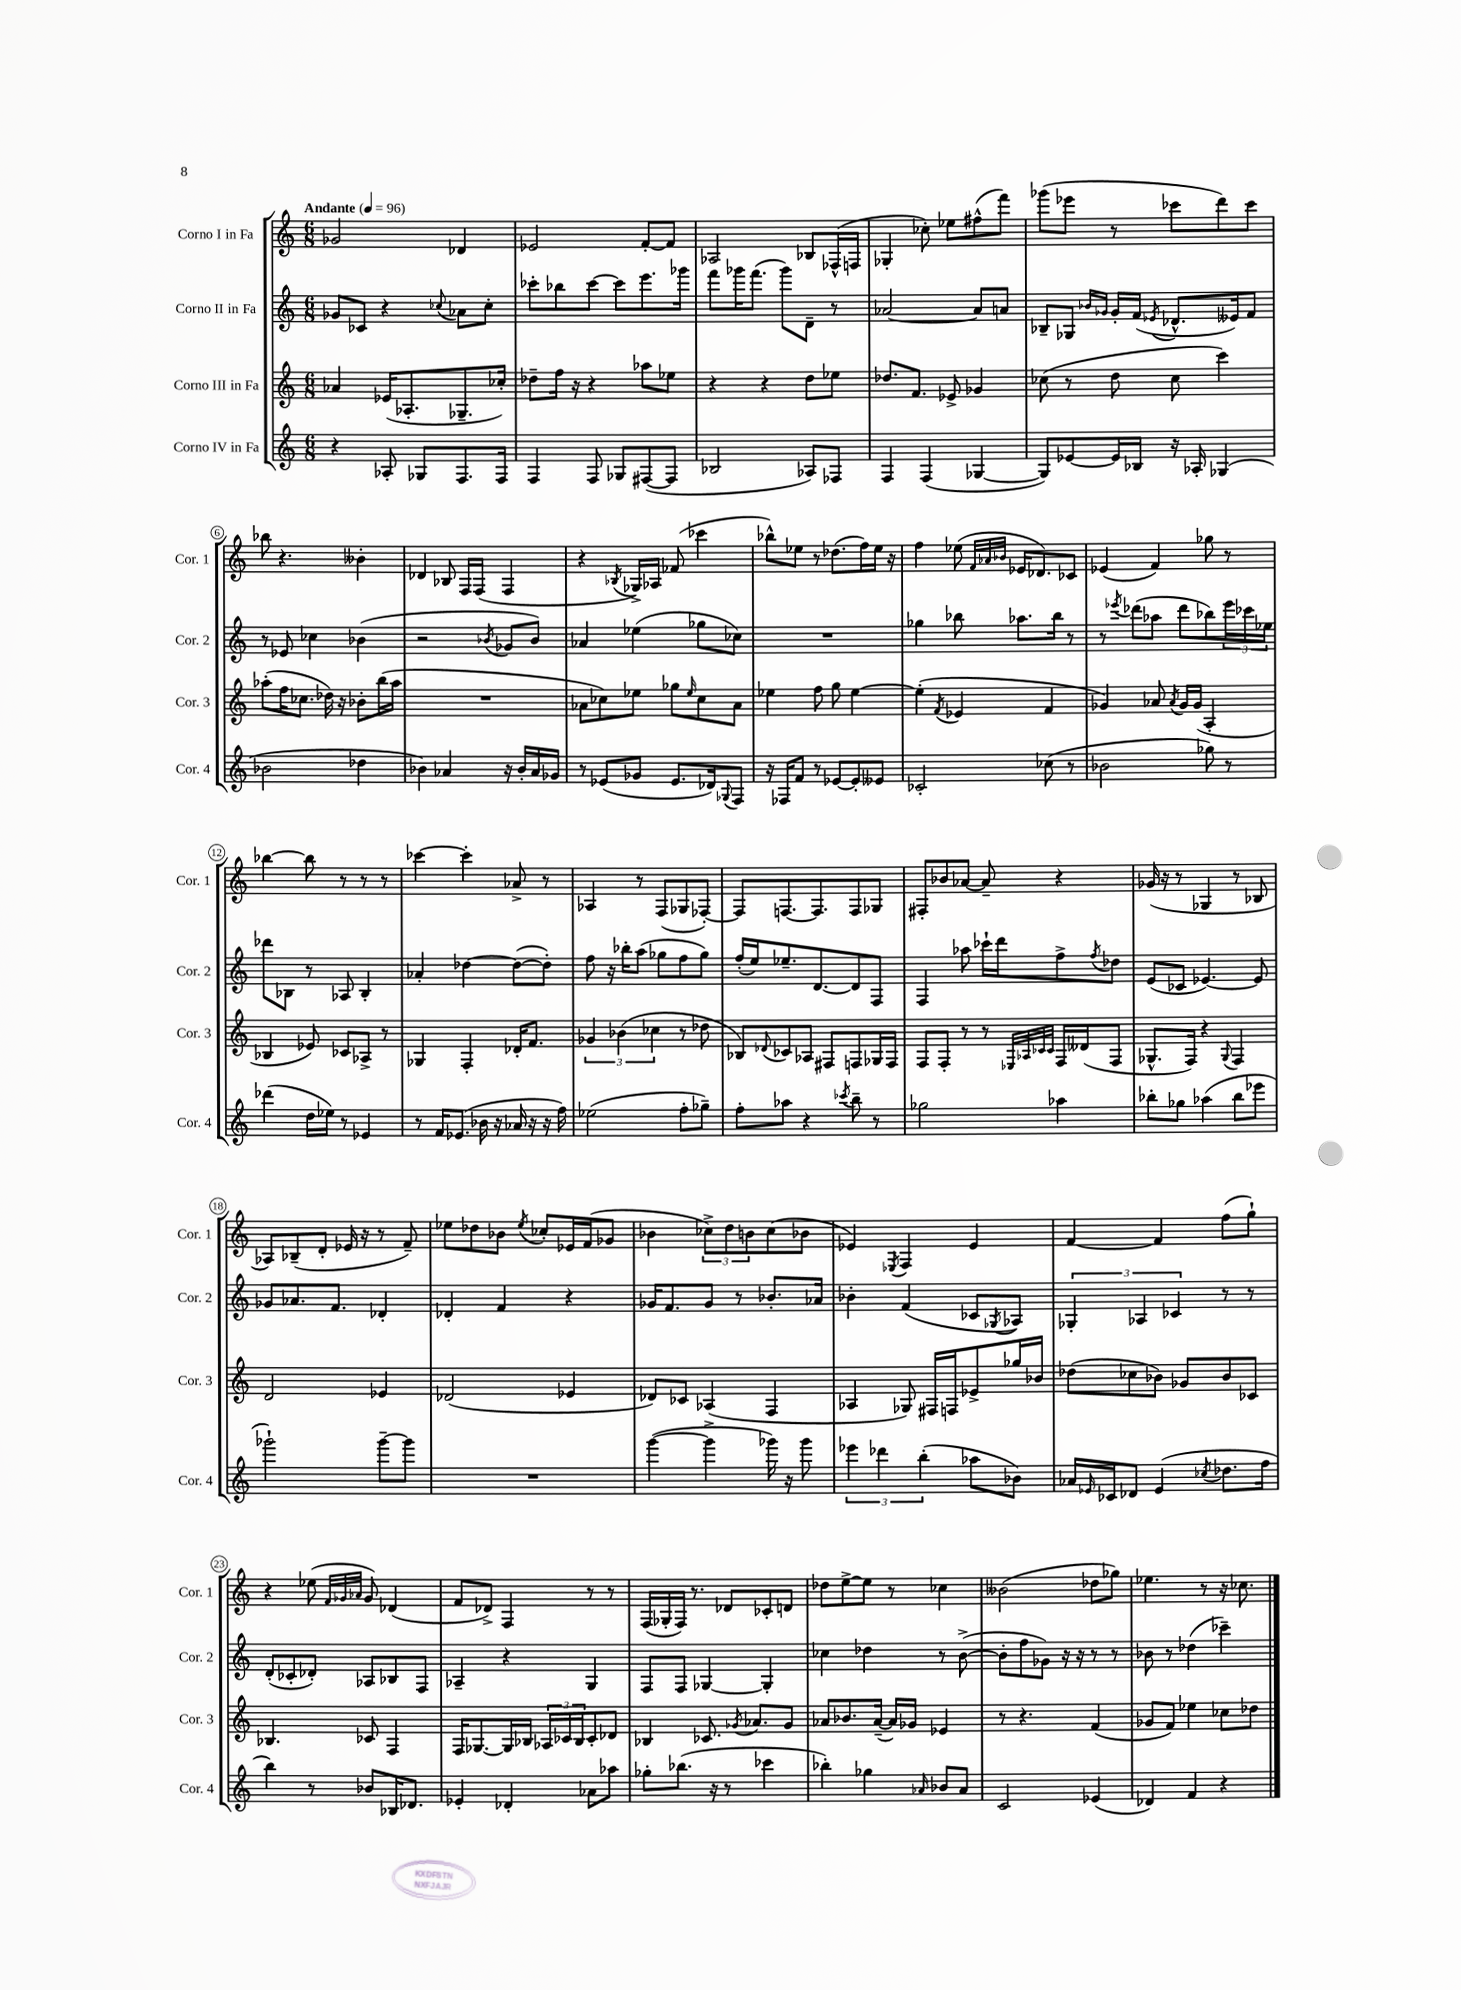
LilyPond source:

<<
\new StaffGroup <<
\new Staff = "s0" \with { instrumentName = "Corno I in Fa" shortInstrumentName = "Cor. 1" } {
    \clef treble \key c \major \numericTimeSignature \time 6/8 \tempo "Andante" 4 = 96
    ges'2 des'4 |
    ees'2 f'8~-. f'8 |
    aes2 bes8 fes16-^( f16 |
    ges4-. ces''8-.) ees''8 fis''8-^( f'''8) |
    ges'''8( ees'''8 r8 ces'''8 d'''8) ces'''8 |
    bes''8 r4. beses'4-. |
    des'4 bes8 f16 f16( f4 |
    r4 \acciaccatura { bes8 } ges16->) aes16 fes'8( ces'''4 |
    bes''8-^) ees''8 r8 des''8.( f''16) ees''16 r16 |
    f''4 ees''8( \grace { f'32 aes'32 bes'32 } ees'16 des'8.) ces'8 |
    ees'4( f'4) ges''8 r8 |
    bes''4~ bes''8 r8 r8 r8 |
    ces'''4~ ces'''4-. aes'8-> r8 |
    aes4 r8 f8( ges8 fes8~-.) |
    fes8 f8.~ f8. f8 ges8 |
    fis8-. bes'8 aes'8~ aes'8-- r4 |
    ges'16( r16 r8 ges4 r8 bes8 |
    aes8) bes8--( d'8-. ees'16 r16 r8 f'8--) |
    ees''8 des''8 bes'8 \acciaccatura { ees''8 } ces''8-. ees'16 f'16( ges'8 |
    bes'4 \tuplet 3/2 { ces''8->) d''8 b'8 } ces''8( bes'8 |
    ees'4) \acciaccatura { ees8 } f4 ees'4 |
    f'4~ f'4 f''8( g''8-!) |
    r4 ees''8( \grace { f'32 ges'32 aes'32 } ges'8) des'4( |
    f'8 des'8->) f4 r8 r8 |
    f16( ges16-. f16) r8. des'8 ces'8-. d'8 |
    des''8 e''8~-> e''8 r8 ces''4 |
    beses'2( des''8 ges''8) |
    ees''4. r8 r16 ces''8. \bar "|." |
}
\new Staff = "s1" \with { instrumentName = "Corno II in Fa" shortInstrumentName = "Cor. 2" } {
    \clef treble \key c \major \numericTimeSignature \time 6/8
    ges'8 ces'8 r4 \appoggiatura { ces''8 } aes'8 ces''8-. |
    ces'''8-. bes''8 ces'''8~ ces'''8 e'''8. ges'''16 |
    f'''8 ges'''16 f'''8.( ges'''8) d'8-- r8 |
    aes'2~ aes'8 a'8 |
    bes8-- ges8 \grace { bes'16 ges'16 } ges'16-. f'16( \acciaccatura { ees'8 } des'8.-^ eeses'16) f'8 |
    r8 ees'8 ces''4 bes'4( |
    r2 \acciaccatura { bes'8 } ges'8 bes'8) |
    aes'4 ees''4( ges''8 ces''8) |
    R2. |
    ges''4 bes''8 aes''8. bes''16 r8 |
    r8 \acciaccatura { ees'''8 } des'''8( aes''8 des'''8 bes''8) \tuplet 3/2 { ees'''16 ces'''16 ees''16 } |
    des'''8 bes8 r8 aes8 bes4-. |
    aes'4-. des''4~ des''8~( des''8-.) |
    f''8 r16 bes''16-. a''8( ges''8 f''8 ges''8) |
    f''16-.( e''16) ees''8.-- d'8.~ d'8 f8 |
    f4 aes''8 ces'''16-! d'''16 f''8-> \acciaccatura { f''8 } des''8 |
    e'8( ces'8 ees'4.~) ees'8 |
    ges'8 aes'8. f'8. des'4-. |
    des'4-. f'4 r4 |
    ges'16 f'8. ges'8 r8 bes'8.-. aes'16 |
    bes'4-. f'4( ces'8 \acciaccatura { ges8 } aes8) |
    \tuplet 3/2 { ges4-. aes4 ces'4 } r8 r8 |
    d'8-.( ces'8-. des'8-.) aes8 bes8 f8 |
    aes4-- r4 g4 |
    f8 f8 ges4~ ges4-. |
    ces''4 des''4 r8 b'8~->( |
    b'8-. f''8 ges'8) r16 r16 r8 r8 |
    bes'8 r8 des''4( ces'''4--) \bar "|." |
}
\new Staff = "s2" \with { instrumentName = "Corno III in Fa" shortInstrumentName = "Cor. 3" } {
    \clef treble \key c \major \numericTimeSignature \time 6/8
    aes'4 ees'16( aes8.-. ges8.-- ces''16-.) |
    des''8-- f''16 r16 r4 aes''8 ees''8 |
    r4 r4 d''8 ees''8 |
    des''8. f'8. ees'8-> ges'4 |
    ces''8( r8 d''8 ces''8 c'''4) |
    aes''8-.( f''16 ces''8. des''16) r16 bes'8-. b''16( aes''16 |
    R2. |
    aes'8 ces''8) ees''8 ges''8 \grace { ees''16 } ces''8 aes'8 |
    ees''4 f''8 g''8 ees''4~ |
    ees''4-.( \acciaccatura { f'8 } ees'4 f'4 |
    ges'4) aes'8 \acciaccatura { aes'8 } ges'16 ges'16( a4-. |
    bes4 ees'8) ces'8 aes8-> r8 |
    ges4 f4-. des'16-. f'8. |
    \tuplet 3/2 { ges'4 bes'4( ces''4 } r8 des''8 |
    bes8) \appoggiatura { des'8 } ces'8 aes8 fis8 f8 ges16 f16 |
    f8 f8-. r8 r8 \grace { ees32 aes32 ces'32 ces'32 } f16 deses'16( f8 |
    ges8.-^ f16) r4 \appoggiatura { ges8 } f4 |
    d'2 ees'4 |
    des'2( ees'4 |
    des'8) ces'8 aes4( f4 |
    aes4 ges8) fis16 f16 ees'8-> ges''16 bes'16 |
    des''8( ces''8 bes'8) ges'8 bes'8 ces'8 |
    bes4. ces'8 f4 |
    f16 ges8.~ ges16 bes16 \tuplet 3/2 { aes16 ces'16 bes16 } ces'8-. des'8 |
    bes4 ces'8. \acciaccatura { ges'8 } aes'8. ges'8 |
    aes'8 bes'8. aes'16~--( aes'16) ges'16 ees'4 |
    r8 r4. f'4( |
    ges'8 f'8) ees''4 ces''8 des''8 \bar "|." |
}
\new Staff = "s3" \with { instrumentName = "Corno IV in Fa" shortInstrumentName = "Cor. 4" } {
    \clef treble \key c \major \numericTimeSignature \time 6/8
    r4 aes8-. ges8 f8. f16 |
    f4 f8 ges8 fis8~( fis8 |
    bes2 aes8) fes8 |
    f4 f4( ges4~ |
    ges8) ees'8~ ees'16 bes16 r16 aes16-. ges4( |
    bes'2 des''4 |
    bes'4) aes'4 r16 bes'16-. aes'16 ges'16 |
    r8 ees'8( ges'8 ees'8. des'16) \appoggiatura { ges8 } f8 |
    r16 fes16 f'8 r8 ees'8~ ees'8-. eeses'8 |
    ces'2-. ces''8( r8 |
    bes'2 ges''8) r8 |
    des'''4( d''16 ees''16) r8 ees'4 |
    r8 f'16 ees'8.( bes'16 r16 aes'16 r16 r16 f''16) |
    ees''2( f''8-. ges''8--) |
    f''8-. aes''8 r4 \acciaccatura { ces'''8 } b''8-- r8 |
    ges''2 aes''4 |
    bes''8-. ges''8 aes''4( bes''8 ees'''8 |
    ges'''2-!) ges'''8~-- ges'''8 |
    R2. |
    g'''4~( g'''4-> ges'''16) r16 ges'''8 |
    \tuplet 3/2 { ees'''4 des'''4 b''4-.( } aes''8 bes'8) |
    aes'16 \grace { ees'16 } ces'16 des'8 ees'4( \acciaccatura { ces''8 } des''8. f''16 |
    b''4) r8 bes'8 bes16 des'8. |
    ees'4-. des'4-. aes'8 aes''8 |
    ges''8-. bes''8.( r16 r8 ces'''4 |
    bes''4-.) ges''4 \grace { aes'16 } bes'8 aes'8 |
    c'2 ees'4( |
    des'4) f'4 r4 \bar "|." |
}
>>
>>
\layout { \context { \Score \override BarNumber.stencil = #(make-stencil-circler 0.1 0.3 ly:text-interface::print) } }
